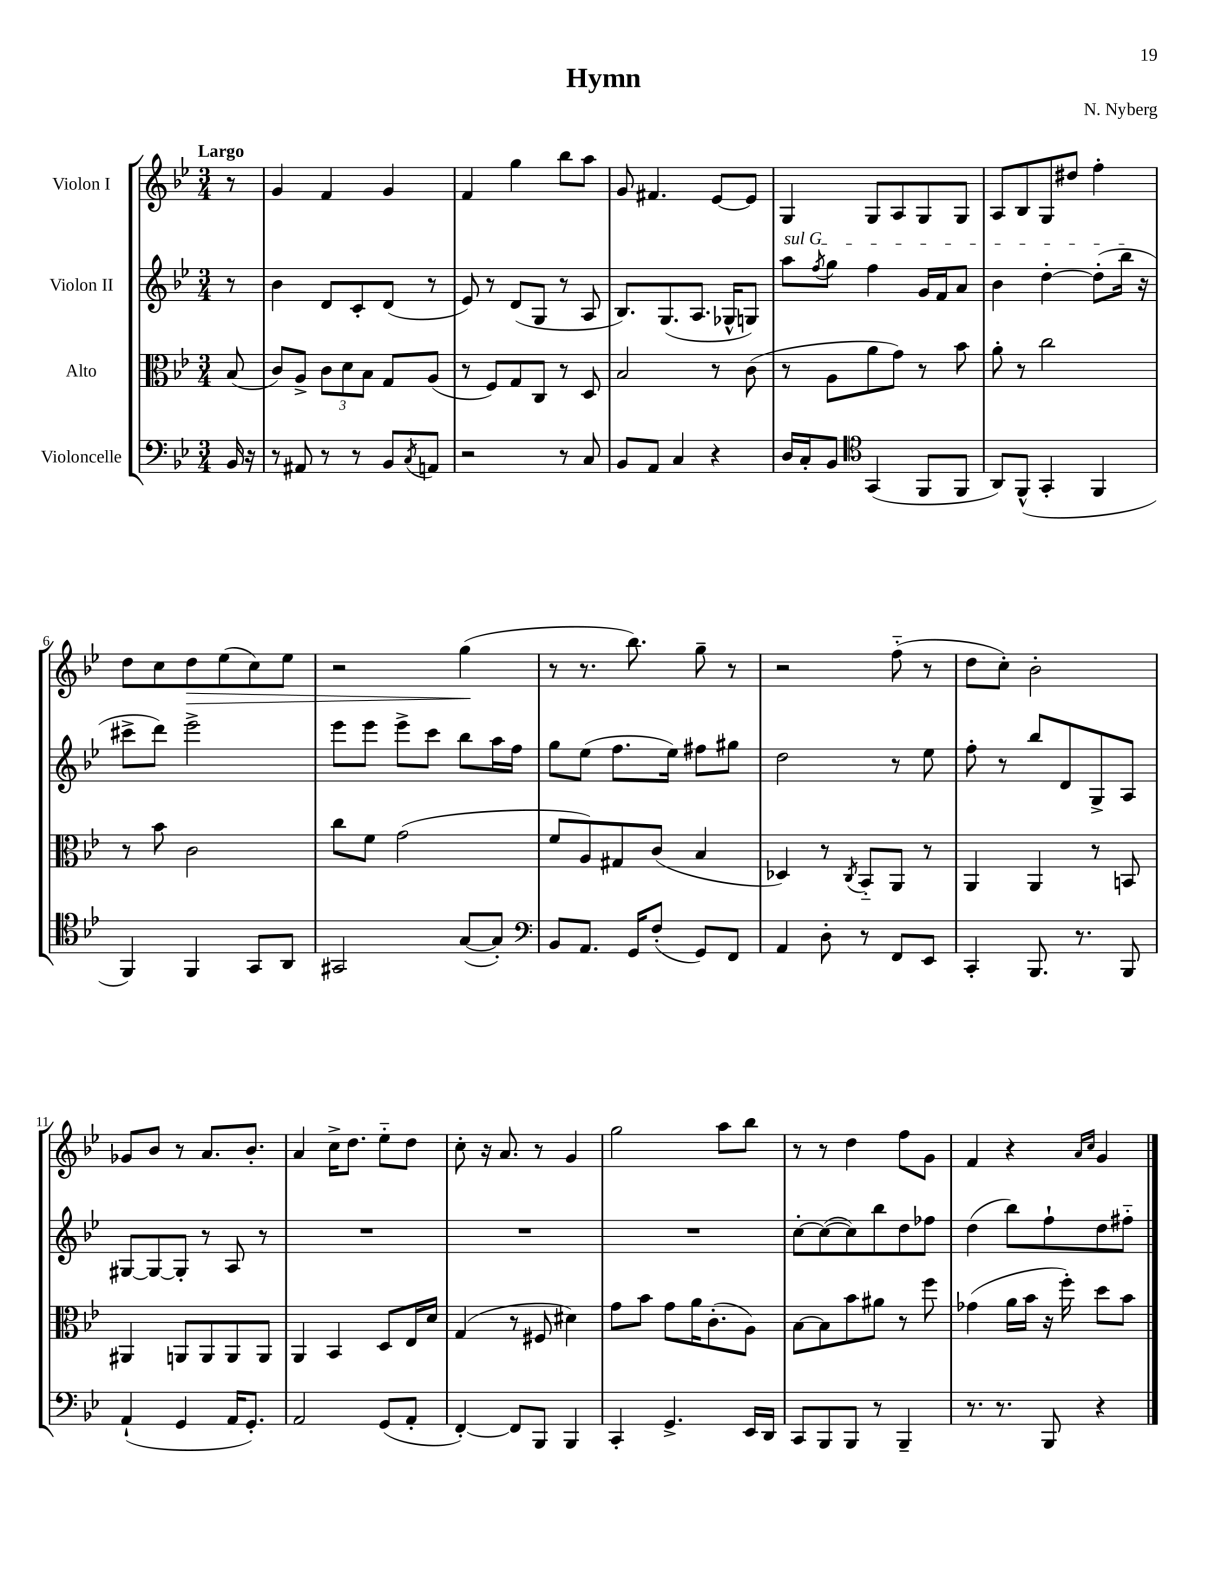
\header { title = "Hymn" composer = "N. Nyberg" }
<<
\new StaffGroup <<
\new Staff = "s0" \with { instrumentName = "Violon I" } {
    \clef treble \key bes \major \numericTimeSignature \time 3/4 \partial 8 \tempo "Largo"
    r8 |
    g'4 f'4 g'4 |
    f'4 g''4 bes''8 a''8 |
    g'8 fis'4. ees'8~ ees'8 |
    g4 g8 a8 g8 g8 |
    a8 bes8 g8 dis''8 f''4-. |
    d''8 c''8 d''8\> ees''8( c''8) ees''8 |
    r2 g''4\!( |
    r8 r8. bes''8.) g''8-- r8 |
    r2 f''8-_( r8 |
    d''8 c''8-.) bes'2-. |
    ges'8 bes'8 r8 a'8. bes'8.-. |
    a'4 c''16-> d''8. ees''8-_ d''8 |
    c''8-. r16 a'8. r8 g'4 |
    g''2 a''8 bes''8 |
    r8 r8 d''4 f''8 g'8 |
    f'4 r4 \grace { a'16 c''16 } g'4 \bar "|." |
}
\new Staff = "s1" \with { instrumentName = "Violon II" } {
    \clef treble \key bes \major \numericTimeSignature \time 3/4 \partial 8
    r8 |
    bes'4 d'8 c'8-. d'8( r8 |
    ees'8) r8 d'8( g8 r8 a8 |
    bes8.) g8.( a8. ges16-^ g8) |
    \once \override TextSpanner.bound-details.left.text = \markup { \italic "sul G" } a''8\startTextSpan \acciaccatura { f''8 } g''8 f''4 g'16 f'16 a'8 |
    bes'4 d''4~-. d''8-.( bes''16\stopTextSpan r16 |
    cis'''8-> d'''8) ees'''2-> |
    ees'''8 ees'''8 ees'''8-> c'''8 bes''8 a''16 f''16 |
    g''8 ees''8( f''8. ees''16) fis''8 gis''8 |
    d''2 r8 ees''8 |
    f''8-. r8 bes''8 d'8 g8-> a8 |
    gis8~ gis8~ gis8-. r8 a8 r8 |
    R2. |
    R2. |
    R2. |
    c''8~-. c''8~( c''8) bes''8 d''8 fes''8 |
    d''4( bes''8) f''8-! d''8 fis''8-_ \bar "|." |
}
\new Staff = "s2" \with { instrumentName = "Alto" } {
    \clef alto \key bes \major \numericTimeSignature \time 3/4 \partial 8
    bes8( |
    c'8) a8-> \tuplet 3/2 { c'8 d'8 bes8 } g8 a8( |
    r8 f8) g8 c8 r8 d8 |
    bes2 r8 c'8( |
    r8 a8 a'8 g'8) r8 bes'8 |
    a'8-. r8 c''2 |
    r8 bes'8 c'2 |
    c''8 f'8 g'2( |
    f'8 a8) gis8 c'8( bes4 |
    des4) r8 \acciaccatura { c8 } bes,8-_ a,8 r8 |
    a,4 a,4 r8 b,8 |
    ais,4 a,8 a,8 a,8 a,8 |
    a,4 bes,4 d8 ees16 d'16 |
    g4( r8 fis8 dis'4) |
    g'8 bes'8 g'8 a'16 c'8.-.( a8) |
    bes8~ bes8 bes'8 ais'8 r8 f''8 |
    ges'4( a'16 bes'16 r16 f''16-.) d''8 bes'8 \bar "|." |
}
\new Staff = "s3" \with { instrumentName = "Violoncelle" } {
    \clef bass \key bes \major \numericTimeSignature \time 3/4 \partial 8
    bes,16 r16 |
    r8 ais,8 r8 r8 bes,8 \acciaccatura { c8 } a,8 |
    r2 r8 c8 |
    bes,8 a,8 c4 r4 |
    d16 c16-. bes,8 \clef tenor g,4( f,8 f,8 |
    a,8) f,8-^( g,4-. f,4 |
    f,4) f,4 g,8 a,8 |
    gis,2 g8~( g8-.) |
    \clef bass bes,8 a,8. g,16 f8-.( g,8) f,8 |
    a,4 d8-. r8 f,8 ees,8 |
    c,4-. bes,,8. r8. bes,,8 |
    a,4-!( g,4 a,16 g,8.-.) |
    a,2 g,8( a,8-. |
    f,4~-.) f,8 bes,,8 bes,,4 |
    c,4-. g,4.-> ees,16 d,16 |
    c,8 bes,,8 bes,,8 r8 bes,,4-- |
    r8. r8. bes,,8 r4 \bar "|." |
}
>>
>>
